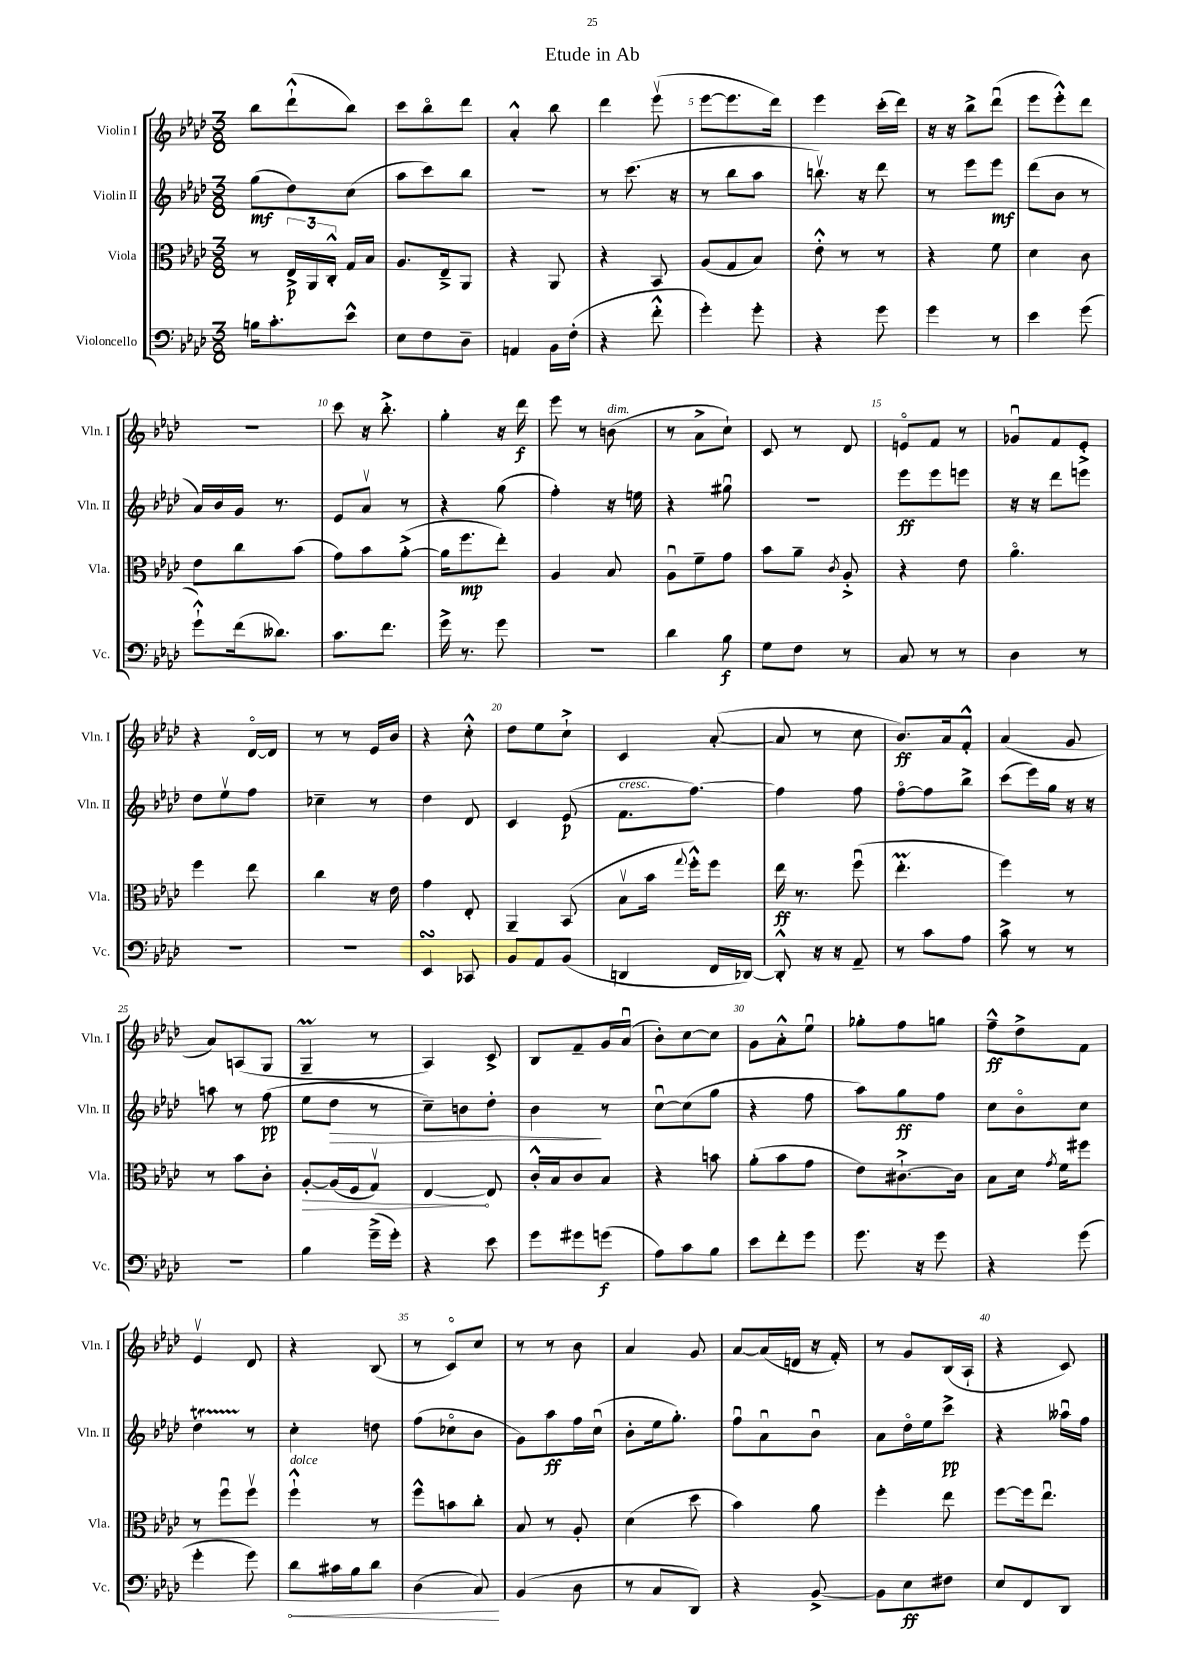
\header { title = "Etude in Ab" }
<<
\new StaffGroup <<
\new Staff = "s0" \with { instrumentName = "Violin I" shortInstrumentName = "Vln. I" } {
    \clef treble \key aes \major \numericTimeSignature \time 3/8
    \autoBeamOff bes''8[ des'''8-!-^( bes''8]) |
    c'''8[ bes''8\flageolet des'''8] |
    aes'4-.-^ bes''8 |
    des'''4 ees'''8\upbow( |
    ees'''8[~ ees'''8. des'''16]) |
    ees'''4 c'''16[-.( des'''16]) |
    r16 r16 bes''8[-> des'''8]\downbow( |
    ees'''8[ ees'''8-.-^) des'''8] |
    R4. |
    c'''8 r16 bes''8.-.-> |
    g''4-. r16 des'''16\f |
    ees'''8 r8 b'8^\markup { \italic "dim." }( |
    r8 aes'8[-> c''8]-!) |
    c'8 r8 des'8 |
    e'8[\flageolet f'8] r8 |
    ges'8[\downbow f'8 ees'8]-.-> |
    r4 des'16[~\flageolet des'16] |
    r8 r8 ees'16[ bes'16] |
    r4 c''8-.-^ |
    des''8[ ees''8 c''8]-!-> |
    c'4 aes'8~-.( |
    aes'8 r8 c''8 |
    bes'8.[\ff) aes'16 f'8]-.-^ |
    aes'4( g'8 |
    aes'8[) a8( g8] |
    g4--\prall r8 |
    aes4) c'8-> |
    bes8[ f'8-- g'16 aes'16]\downbow( |
    bes'8[-.) c''8~ c''8] |
    g'8[ aes'8-.-^ ees''8]\downbow |
    ges''8[-. f''8 g''8] |
    f''8[---^\ff des''8-> f'8] |
    ees'4\upbow des'8 |
    r4 bes8( |
    r8 c'8[\flageolet) c''8] |
    r8 r8 bes'8 |
    aes'4 g'8 |
    aes'8[~ aes'16( d'16] r16 f'16-.) |
    r8 g'8[ bes16( aes16]-! |
    r4 c'8) \bar "|." |
}
\new Staff = "s1" \with { instrumentName = "Violin II" shortInstrumentName = "Vln. II" } {
    \clef treble \key aes \major \numericTimeSignature \time 3/8
    \autoBeamOff g''8[\mf( des''8) c''8]( |
    aes''8[ c'''8) bes''8] |
    R4. |
    r8 c'''8.( r16 |
    r8 bes''8[ aes''8] |
    b''8.\upbow) r16 des'''8 |
    r8 ees'''8[ ees'''8]\mf |
    des'''8[( bes'8] r8 |
    aes'16[) bes'16 g'16] r8. |
    ees'8[ aes'8]\upbow r8 |
    r4 g''8( |
    f''4-.) r16 e''16 |
    r4 gis''8\downbow |
    R4. |
    ees'''8[\ff ees'''8 e'''8] |
    r16 r16 des'''8[ e'''8] |
    des''8[ ees''8\upbow f''8] |
    ces''4-- r8 |
    des''4 des'8 |
    c'4 ees'8\p( |
    f'8.[^\markup { \italic "cresc." } f''8.]~) |
    f''4 f''8 |
    f''8[~\flageolet f''8 bes''8]-> |
    c'''8[( ees'''16) g''16] r16 r16 |
    a''8 r8 f''8\pp( |
    ees''8[ des''8]\> r8 |
    c''8[--) b'8 des''8]-. |
    bes'4\! r8 |
    c''8[~\downbow c''8( g''8] |
    r4 f''8 |
    aes''8[) g''8\ff f''8] |
    c''8[ bes'8\flageolet c''8] |
    des''4\startTrillSpan r8\stopTrillSpan |
    c''4-. d''8 |
    f''8[( ces''8\flageolet bes'8] |
    g'8[) aes''8\ff f''16 c''16]\downbow( |
    bes'8[-. ees''16 g''8.]-.) |
    f''8[\downbow aes'8\downbow bes'8]\downbow |
    aes'8[ des''16\flageolet ees''16 c'''8]->\pp |
    r4 aeses''16[\downbow f''16] \bar "|." |
}
\new Staff = "s2" \with { instrumentName = "Viola" shortInstrumentName = "Vla." } {
    \clef alto \key aes \major \numericTimeSignature \time 3/8
    \autoBeamOff r8 \tuplet 3/2 { ees16[->\p aes,16 c16]-.-^ } g16[ bes16] |
    aes8.[ ees16---> aes,8] |
    r4 aes,8 |
    r4 bes,8 |
    aes8[( g8 bes8]) |
    ees'8-.-^ r8 r8 |
    r4 f'8 |
    des'4 c'8 |
    ees'8[ c''8 bes'8]( |
    g'8[) bes'8 aes'8]~-.->( |
    aes'16[ f''8.\mp ees''8]-.) |
    aes4 bes8 |
    aes8[\downbow f'8-- g'8] |
    bes'8[ aes'8]-- \acciaccatura { c'8 } aes8-.-> |
    r4 ees'8 |
    aes'4.\flageolet |
    f''4 ees''8 |
    c''4 r16 ees'16 |
    g'4 ees8-. |
    aes,4-- bes,8( |
    bes8[\upbow bes'16] \appoggiatura { g''8 } f''16[-.-^) f''8] |
    ees''16\ff r8. f''8\downbow( |
    ees''4.-.\prall |
    f''4) r8 |
    r8 bes'8[ c'8]-. |
    \once \override Hairpin.circled-tip = ##t aes8[~-.\> aes16( f16 g8]\upbow) |
    ees4~\! ees8 |
    c'16[-.-^ bes16 c'8 bes8] |
    r4 b'8 |
    aes'8[-.( bes'8 g'8] |
    ees'8[) cis'8.~-!-> cis'16] |
    bes8[ des'16] \acciaccatura { g'8 } f'16[ fis''8] |
    r8 f''8[\downbow f''8]\upbow |
    f''4-!-^^\markup { \italic "dolce" } r8 |
    f''8[-^ b'8 c''8]-. |
    bes8 r8 aes8-. |
    des'4( des''8 |
    bes'4) aes'8 |
    f''4-. ees''8 |
    f''8[~ f''16 ees''8.]\downbow \bar "|." |
}
\new Staff = "s3" \with { instrumentName = "Violoncello" shortInstrumentName = "Vc." } {
    \clef bass \key aes \major \numericTimeSignature \time 3/8
    \autoBeamOff b16[ c'8.-. ees'8]-^ |
    ees8[ f8 des8]-- |
    a,4 bes,16[ f16]-.( |
    r4 f'8-.-^ |
    g'4-.) g'8-. |
    r4 g'8 |
    g'4 r8 |
    ees'4 g'8( |
    g'8[-!-^) f'16( deses'8.]) |
    c'8.[ f'8.] |
    g'16-> r8. g'8 |
    R4. |
    des'4 bes8\f |
    g8[ f8] r8 |
    c8 r8 r8 |
    des4 r8 |
    R4. |
    R4. |
    ees,4\turn ces,8 |
    bes,8[ aes,8 bes,8]( |
    d,4 f,16[ des,16]~) |
    des,8-.-^ r16 r16 aes,8-- |
    r8 c'8[ aes8] |
    c'8-> r8 r8 |
    R4. |
    bes4 g'16[--->( g'16]-.) |
    r4 ees'8 |
    g'8[ gis'8 g'8]\f( |
    aes8[) c'8 bes8] |
    ees'8[ f'8-. g'8] |
    g'8. r16 g'8 |
    r4 g'8( |
    g'4-. g'8) |
    \once \override Hairpin.circled-tip = ##t des'8[\< cis'16 bes16 des'8] |
    des4( c8\!) |
    bes,4( des8 |
    r8 c8[ des,8]) |
    r4 bes,8~-> |
    bes,8[ ees8\ff fis8] |
    ees8[ f,8 des,8] \bar "|." |
}
>>
>>
\layout { \context { \Score \override BarNumber.break-visibility = ##(#f #t #t) barNumberVisibility = #(every-nth-bar-number-visible 5) } }
